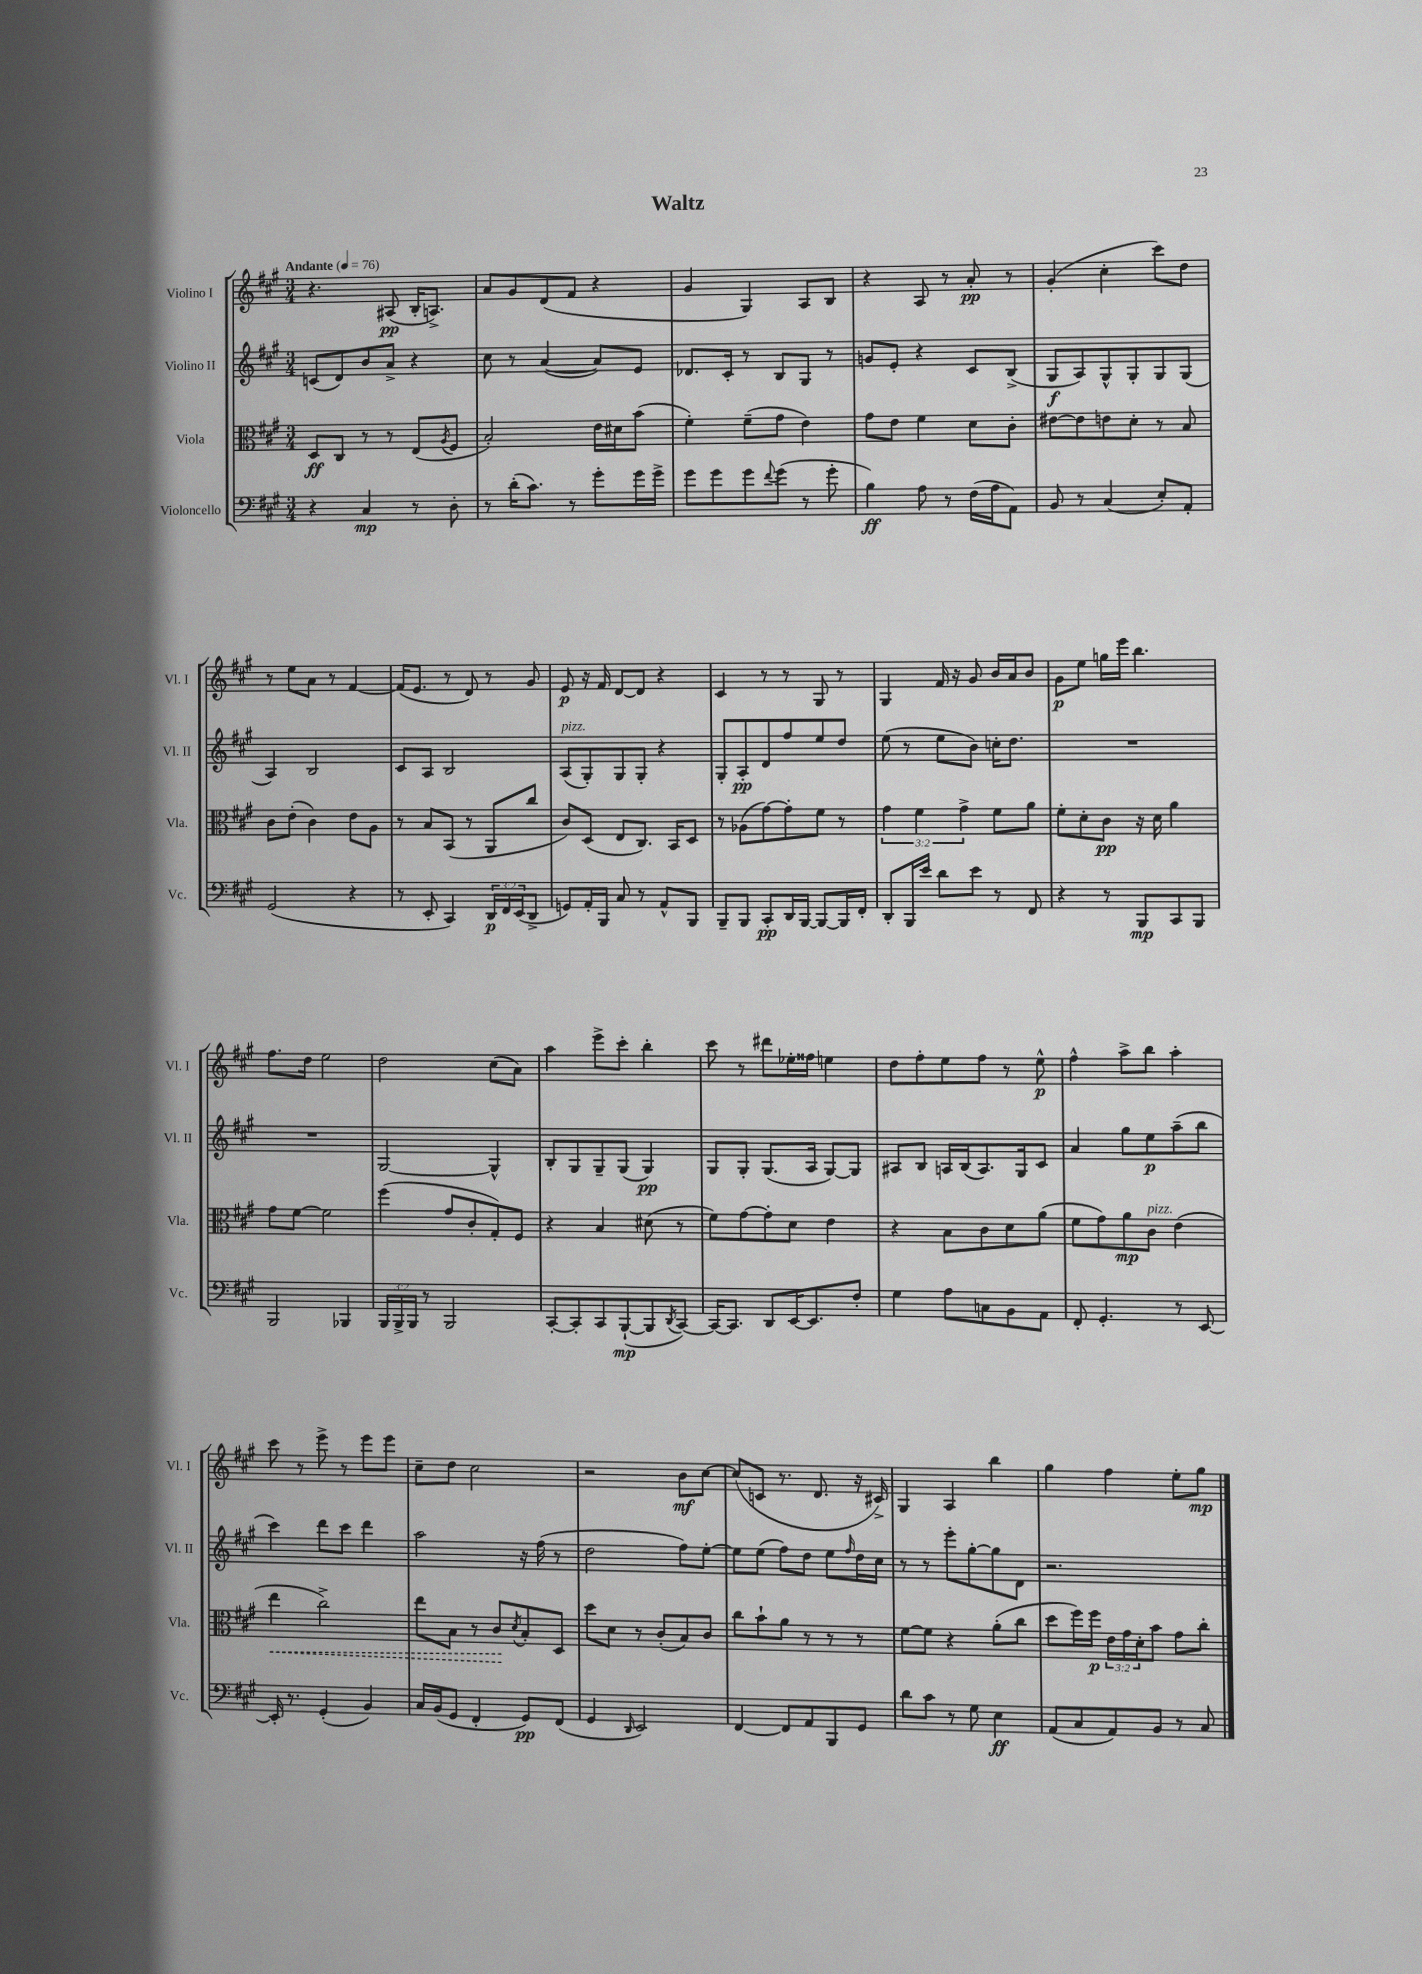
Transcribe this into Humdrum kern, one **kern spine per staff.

**kern	**dynam	**kern	**dynam	**kern	**dynam	**kern	**dynam
*part4	*part4	*part3	*part3	*part2	*part2	*part1	*part1
*staff4	*staff4	*staff3	*staff3	*staff2	*staff2	*staff1	*staff1
*I"Violoncello	*	*I"Viola	*	*I"Violino II	*	*I"Violino I	*
*I'Vc.	*	*I'Vla.	*	*I'Vl. II	*	*I'Vl. I	*
*clefF4	*	*clefC3	*	*clefG2	*	*clefG2	*
*k[f#c#g#]	*	*k[f#c#g#]	*	*k[f#c#g#]	*	*k[f#c#g#]	*
*M3/4	*	*M3/4	*	*M3/4	*	*M3/4	*
*MM76	*	*MM76	*	*MM76	*	*MM76	*
=1	=1	=1	=1	=1	=1	=1	=1
!	!	!	!	!	!	!LO:TX:a:B:t=Andante	!
4r	.	8D/L	ff	(8cn/L	.	4.r	.
.	.	8C#/J	.	8d/)	.	.	.
4C#/	mp	8r	.	8b/	.	.	.
.	.	8r	.	8a^/J	.	(8A#X/	pp
8r	.	(8E/L	.	4r	.	16B'/KL	.
.	.	.	.	.	.	8.An^/J)	.
.	.	8qA/	.	.	.	.	.
8D'\	.	8F#/J	.	.	.	.	.
=2	=2	=2	=2	=2	=2	=2	=2
8r	.	2B'/)	.	8cc#\	.	8a/L	.
(16d'\KL	.	.	.	8r	.	8g#/	.
8.c#\J)	.	.	.	.	.	.	.
.	.	.	.	([4a/	.	(8d/	.
8r	.	.	.	.	.	8f#/J	.
8g#'\L	.	16e\LL	.	8a/L])	.	4r	.
.	.	16d#X\J	.	.	.	.	.
16g#\L	.	(8b\J	.	8e/J	.	.	.
16g#^\JJ	.	.	.	.	.	.	.
=3	=3	=3	=3	=3	=3	=3	=3
8g#\L	.	4f#'\)	.	8.d-X/L	.	4g#/	.
8g#\	.	.	.	.	.	.	.
.	.	.	.	16c#'/Jk	.	.	.
8g#\	.	(8f#~\L	.	8r	.	4G#/)	.
8qqf#/	.	.	.	.	.	.	.
(8g#\J	.	8g#\J	.	8B/L	.	.	.
8r	.	4e\)	.	8G#/J	.	8A/L	.
8g#'\	.	.	.	8r	.	8B/J	.
=4	=4	=4	=4	=4	=4	=4	=4
4B\)	ff	8g#\L	.	8gn/L	.	4r	.
.	.	8e\J	.	8e'/J	.	.	.
8A\	.	4f#\	.	4r	.	8A/	.
8r	.	.	.	.	.	8r	.
(16F#\LL	.	8d\L	.	8c#/L	.	8a'/	pp
16A\J	.	.	.	.	.	.	.
8AA\J)	.	8c#'\J	.	(8B^/J	.	8r	.
=5	=5	=5	=5	=5	=5	=5	=5
8BB/	.	[8e#X\L	.	8G#/L	f	(4g#'/	.
8r	.	8e#\]	.	8A/)	.	.	.
(4C#/	.	8en\	.	8G#^^/	.	4cc#'\	.
.	.	8d'\J	.	8G#'/	.	.	.
8E'/L)	.	8r	.	8G#/	.	8ccc#\L)	.
8AA'/J	.	8B/	.	(8G#/J	.	8dd\J	.
!!LO:LB:g=z
=6	=6	=6	=6	=6	=6	=6	=6
(2GG#/	.	8c#\L	.	4A/)	.	8r	.
.	.	(8e'\J	.	.	.	8ee\L	.
.	.	4c#\)	.	2B/	.	8a\J	.
.	.	.	.	.	.	8r	.
4r	.	8e\L	.	.	.	[4f#/	.
.	.	8A\J	.	.	.	.	.
=7	=7	=7	=7	=7	=7	=7	=7
8r	.	8r	.	8c#/L	.	(16f#/KL]	.
.	.	.	.	.	.	8.e/J	.
8EE'/	.	8B/L	.	8A/J	.	.	.
4CC#/)	.	(8BB/J	.	2B/	.	8r	.
.	.	8r	.	.	.	8d/)	.
24DD/LL	p	8AA/L	.	.	.	8r	.
24FF#/	.	.	.	.	.	.	.
(24EE/J	.	.	.	.	.	.	.
8DD^/J	.	8cc#/J	.	.	.	8g#/	.
=8	=8	=8	=8	=8	=8	=8	=8
!	!	!	!	!LO:TX:a:i:t=pizz.	!	!	!
8GGn/L)	.	8c#/L)	.	(8A/L	.	8e/	p
16AA'/L	.	(8D/J	.	8G#'/)	.	16r	.
16BBB/JJ	.	.	.	.	.	16f#/	.
8C#/	.	8E/L	.	8G#/	.	[8d/L	.
8r	.	8.C#/J)	.	8G#'/J	.	8d/J]	.
8AA^^/L	.	.	.	4r	.	4r	.
.	.	16BB/KL	.	.	.	.	.
8BBB/J	.	8D/J	.	.	.	.	.
=9	=9	=9	=9	=9	=9	=9	=9
8BBB~/L	.	8r	.	8G#'/L	.	4c#/	.
8BBB/J	.	(8A-X\L	.	8A'/	pp	.	.
8CC#'/L	pp	[8g#\)	.	8d/	.	8r	.
16DD/L	.	8g#'\]	.	8ff#/	.	8r	.
[16BBB/JJ	.	.	.	.	.	.	.
8BBB/L_	.	8f#\J	.	8ee/	.	8G#/	.
16BBB/L]	.	8r	.	8dd/J	.	8r	.
16FF#'/JJ	.	.	.	.	.	.	.
=10	=10	=10	=10	=10	=10	=10	=10
8DD'/L	.	6g#\	.	(8ee\	.	4G#/	.
16BBB/L	.	.	.	8r	.	.	.
.	.	6f#\	.	.	.	.	.
16e/JJ	.	.	.	.	.	.	.
8d\L	.	.	.	8ee\L	.	16f#/	.
.	.	.	.	.	.	16r	.
.	.	6g#^\	.	.	.	.	.
8e\J	.	.	.	8b\J)	.	8g#/	.
8r	.	8f#\L	.	16ccn'\KL	.	16b/LL	.
.	.	.	.	8.dd\J	.	16a/J	.
8FF#/	.	8a\J	.	.	.	8b/J	.
=11	=11	=11	=11	=11	=11	=11	=11
4r	.	8f#'\L	.	2.r	.	8g#\L	p
.	.	8d'\	.	.	.	8ee\J	.
8r	.	8c#\J	pp	.	.	16ggn\LL	.
.	.	.	.	.	.	16eee\JJ	.
8BBB/L	mp	16r	.	.	.	4.bb\	.
.	.	16d\	.	.	.	.	.
8CC#/	.	4a\	.	.	.	.	.
8BBB/J	.	.	.	.	.	.	.
!!LO:LB:g=z
=12	=12	=12	=12	=12	=12	=12	=12
2BBB/	.	8g#\L	.	2.r	.	8.ff#\L	.
.	.	[8f#\J	.	.	.	.	.
.	.	.	.	.	.	16dd\Jk	.
.	.	2f#\]	.	.	.	2ee\	.
4BBB-X/	.	.	.	.	.	.	.
=13	=13	=13	=13	=13	=13	=13	=13
24BBB/LL	.	(4ff#\	.	[2G#/	.	2dd\	.
24BBB^/	.	.	.	.	.	.	.
24BBB/JJ	.	.	.	.	.	.	.
8r	.	.	.	.	.	.	.
2BBB/	.	8g#/L	.	.	.	.	.
.	.	8c#'/	.	.	.	.	.
.	.	8G#'/)	.	4G#^^/]	.	(8cc#\L	.
.	.	8F#/J	.	.	.	8a\J)	.
=14	=14	=14	=14	=14	=14	=14	=14
[8CC#'/L	.	4r	.	8B'/L	.	4aa\	.
8CC#'/]	.	.	.	8G#/	.	.	.
8CC#/	.	4B/	.	8G#~/	.	8eee^\L	.
([8BBB`/	mp	.	.	(8G#/J	.	8ccc#'\J	.
8BBB/]	.	(8d#X\	.	4G#/)	pp	4bb'\	.
8qDD/	.	.	.	.	.	.	.
[8CC#/J)	.	8r	.	.	.	.	.
=15	=15	=15	=15	=15	=15	=15	=15
16CC#/KL_	.	8f#\L)	.	8G#/L	.	8ccc#\	.
8.CC#/J]	.	.	.	.	.	.	.
.	.	[8g#\	.	8G#'/J	.	8r	.
8DD/L	.	8g#'\]	.	(8.G#/L	.	8ddd#X\L	.
[16EE/K	.	8d\J	.	.	.	16ee-X'\L	.
8.EE/]	.	.	.	16A/Jk	.	16ff##X\JJ	.
.	.	4e\	.	[8G#/L)	.	4een\	.
8F#'/J	.	.	.	8G#/J]	.	.	.
=16	=16	=16	=16	=16	=16	=16	=16
4G#\	.	4r	.	8A#X/L	.	8dd\L	.
.	.	.	.	8B/J	.	8ff#'\	.
8A\L	.	8B\L	.	16An/LL	.	8ee\	.
.	.	.	.	(16B/J	.	.	.
8Cn\	.	8c#\	.	8.A/)	.	8ff#\J	.
8BB\	.	8d\	.	.	.	8r	.
.	.	.	.	16G#/k	.	.	.
8AA\J	.	(8a\J	.	8c#/J	.	8ee^^\	p
=17	=17	=17	=17	=17	=17	=17	=17
8FF#'/	.	8f#\L	.	4a/	.	4ff#^^\	.
4.GG#'/	.	8g#\)	.	.	.	.	.
.	.	8a\	mp	8gg#\L	.	8aa^\L	.
!	!	!LO:TX:a:i:t=pizz.	!	!	!	!	!
.	.	8c#\J	.	8ee\	p	8bb\J	.
8r	.	(4e\	.	(8aa~\	.	4aa'\	.
[8EE/	.	.	.	8bb\J	.	.	.
!!LO:LB:g=z
=18	=18	=18	=18	=18	=18	=18	=18
!	!	!	!LO:HP:b	!	!	!	!
16EE'/]	.	4ee\	<	4ccc#\)	.	8ccc#\	.
8.r	.	.	.	.	.	.	.
.	.	.	.	.	.	8r	.
(4GG#'/	.	2cc#^\)	.	8ddd\L	.	8eee^\	.
.	.	.	.	8ccc#\J	.	8r	.
4BB/)	.	.	.	4ddd\	.	8eee\L	.
.	.	.	.	.	.	8eee\J	.
=19	=19	=19	=19	=19	=19	=19	=19
16C#/LL	.	8ee\L	.	2aa\	.	8cc#~\L	.
(16BB/J	.	.	.	.	.	.	.
8GG#/J	.	8B\J	.	.	.	8dd\J	.
4FF#'/	.	8r	.	.	.	2cc#\	.
.	.	8c#/L	.	.	.	.	.
.	.	8qd/	.	.	.	.	.
8GG#/L)	pp	8B'/	[	16r	.	.	.
.	.	.	.	(16ff#\	.	.	.
(8FF#/J	.	8D/J	.	8r	.	.	.
=20	=20	=20	=20	=20	=20	=20	=20
4GG#/	.	8dd\L	.	2dd\	.	2r	.
.	.	8d\J	.	.	.	.	.
16qqDD/	.	.	.	.	.	.	.
2EE/)	.	8r	.	.	.	.	.
.	.	(8c#'/L	.	.	.	.	.
.	.	8B/)	.	8ff#\L)	.	8b\L	mf
.	.	8c#/J	.	[8ee'\J	.	[8cc#\J	.
=21	=21	=21	=21	=21	=21	=21	=21
[4FF#/	.	8cc#\L	.	8ee\L]	.	(8cc#/L]	.
.	.	8b`\	.	(8ee\J	.	8cn/J	.
8FF#/L]	.	8a\J	.	8ff#\L)	.	8.r	.
8AA/	.	8r	.	8dd\J	.	.	.
.	.	.	.	.	.	8.d/	.
8BBB/	.	8r	.	8ee\L	.	.	.
.	.	.	.	16qqff#/	.	.	.
8GG#/J	.	8r	.	16dd\L	.	16r	.
.	.	.	.	16cc#\JJ	.	16c#X^/)	.
=22	=22	=22	=22	=22	=22	=22	=22
8d\L	.	[8f#\L	.	8r	.	4G#/	.
8c#\J	.	8f#\J]	.	8r	.	.	.
8r	.	4r	.	8eee'\L	.	4A/	.
8G#\	.	.	.	[8gg#'\	.	.	.
4E\	ff	(8a'\L	.	8gg#\]	.	4bb\	.
.	.	8cc#\J	.	8d\J	.	.	.
=23	=23	=23	=23	=23	=23	=23	=23
(8AA/L	.	8dd\L	.	2.r	.	4gg#\	.
8C#/	.	16ff#\L)	.	.	.	.	.
.	.	16ff#\JJ	p	.	.	.	.
8AA/)	.	24e\LL	.	.	.	4ff#\	.
.	.	24g#\	.	.	.	.	.
.	.	24d'\J	.	.	.	.	.
8BB/J	.	8b\J	.	.	.	.	.
8r	.	8g#\L	.	.	.	8ee'\L	.
8C#/	.	8cc#'\J	.	.	.	8gg#\J	mp
==	==	==	==	==	==	==	==
*-	*-	*-	*-	*-	*-	*-	*-
